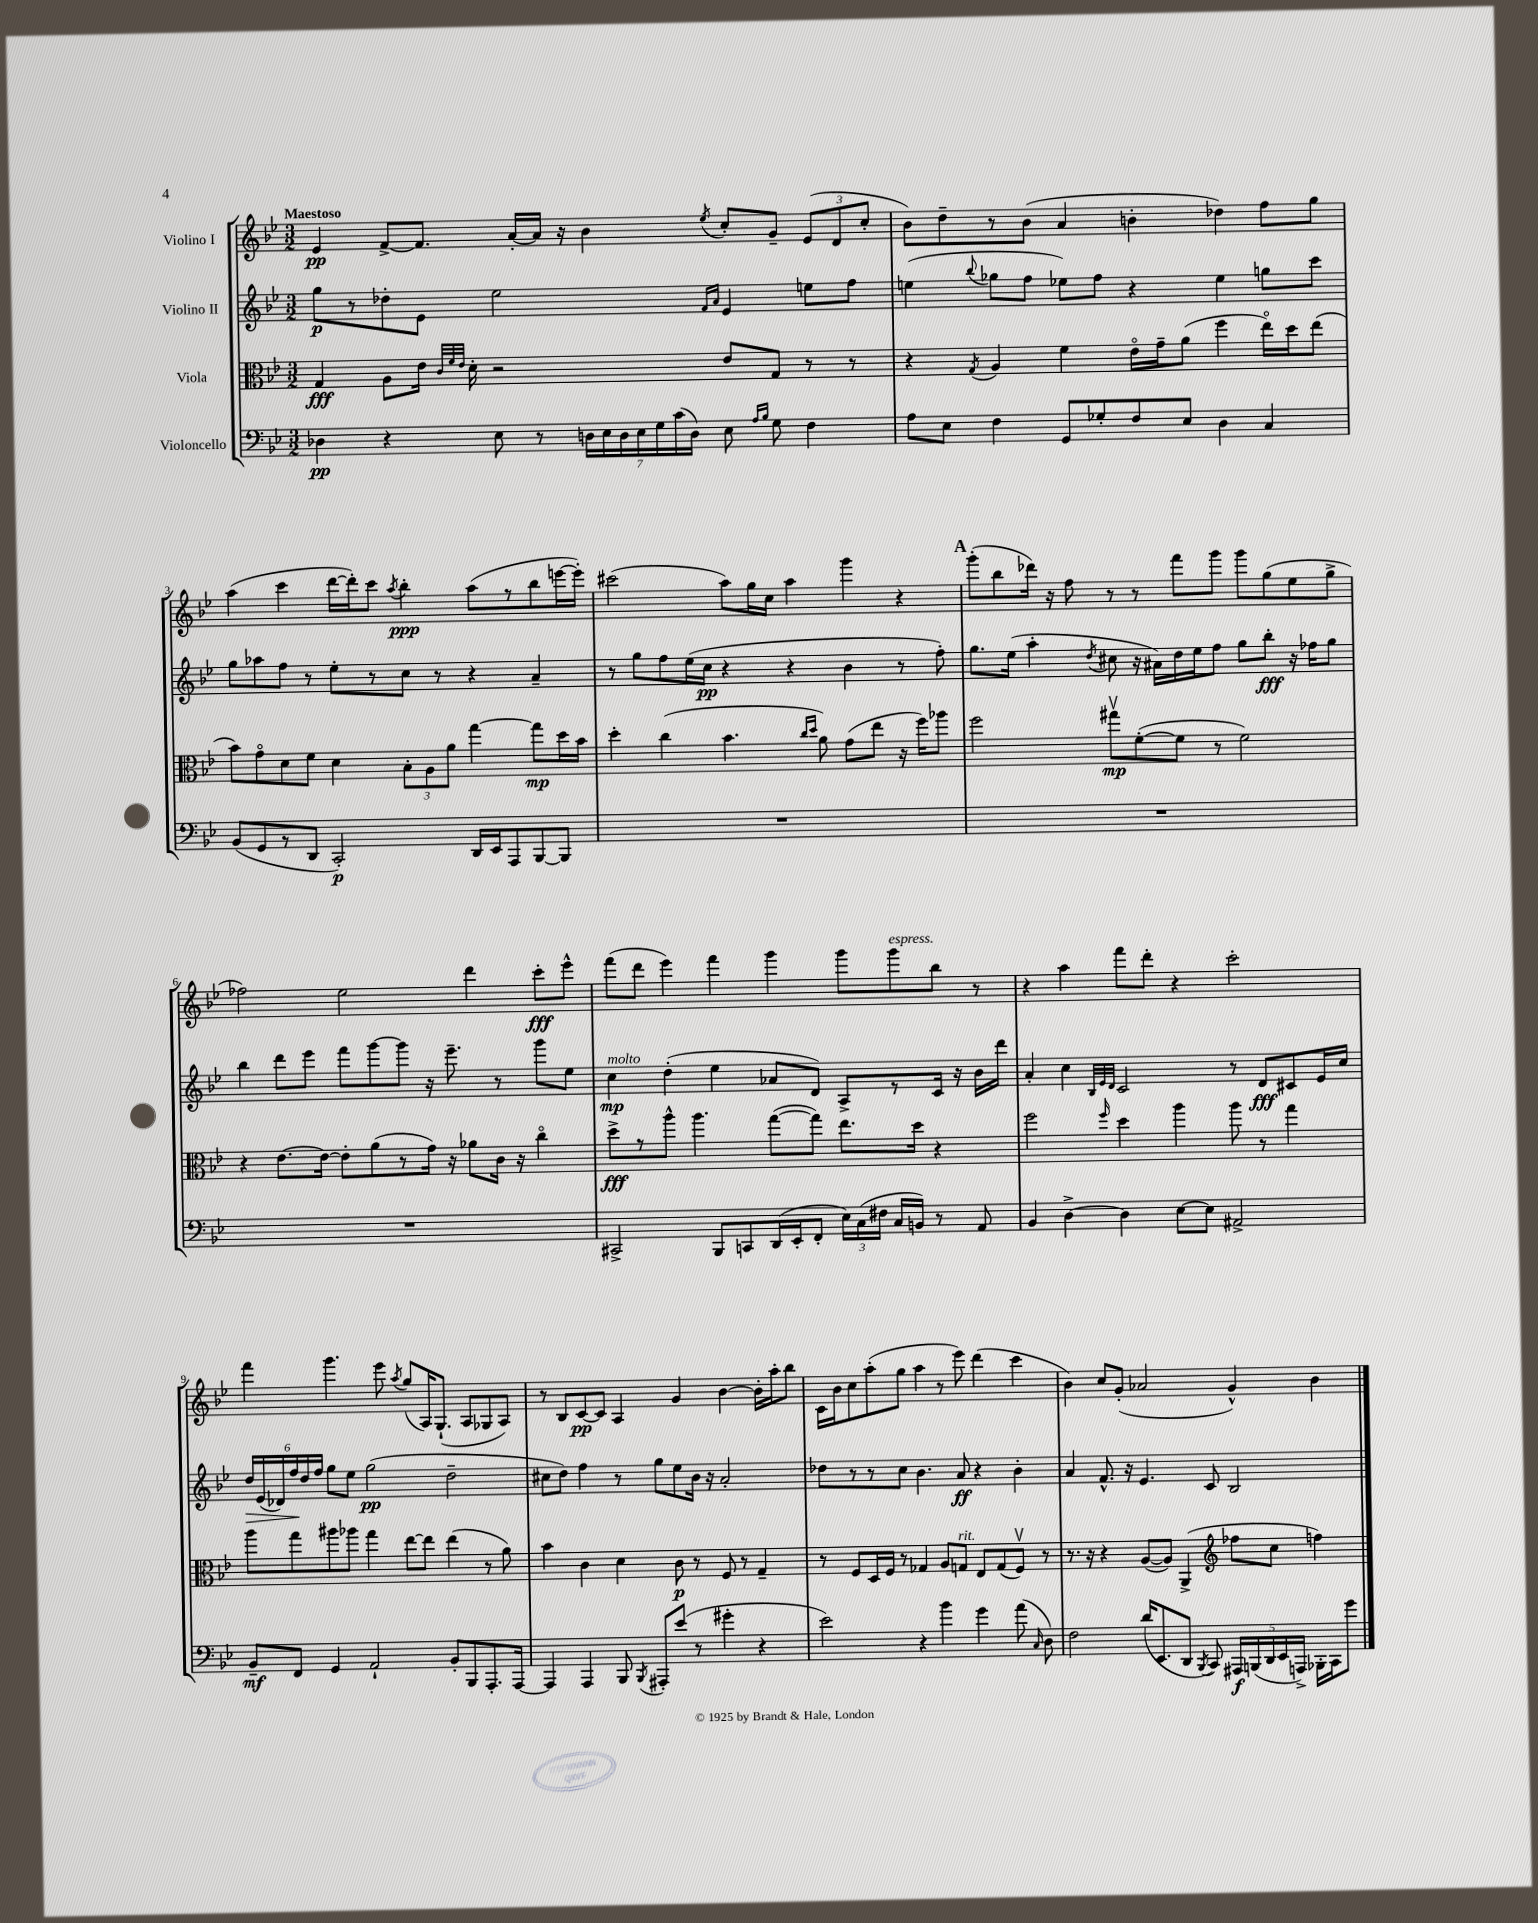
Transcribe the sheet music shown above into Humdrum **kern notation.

**kern	**dynam	**kern	**dynam	**kern	**dynam	**kern	**dynam
*part4	*part4	*part3	*part3	*part2	*part2	*part1	*part1
*staff4	*staff4	*staff3	*staff3	*staff2	*staff2	*staff1	*staff1
*I"Violoncello	*	*I"Viola	*	*I"Violino II	*	*I"Violino I	*
*clefF4	*	*clefC3	*	*clefG2	*	*clefG2	*
*k[b-e-]	*	*k[b-e-]	*	*k[b-e-]	*	*k[b-e-]	*
*M3/2	*	*M3/2	*	*M3/2	*	*M3/2	*
=1	=1	=1	=1	=1	=1	=1	=1
!	!	!	!	!	!	!LO:TX:a:B:t=Maestoso	!
4D-X\	pp	4G/	fff	8gg\L	p	4e-/	pp
.	.	.	.	8r	.	.	.
4r	.	8A\L	.	8dd-X'\	.	[8f^/L	.
.	.	16e-\Jk	.	8e-\J	.	8.f/J]	.
.	.	32qqc/LLL	.	.	.	.	.
.	.	32qqf/	.	.	.	.	.
.	.	32qqe-/JJJ	.	.	.	.	.
.	.	16d'\	.	.	.	.	.
8E-\	.	2r	.	2ee-\	.	.	.
.	.	.	.	.	.	[16a'/LL	.
8r	.	.	.	.	.	16a/JJ]	.
.	.	.	.	.	.	16r	.
28Dn\LL	.	.	.	.	.	4b-\	.
28E-\	.	.	.	.	.	.	.
28D\	.	.	.	.	.	.	.
28E-\	.	.	.	.	.	.	.
28G\	.	.	.	.	.	.	.
(28c\	.	.	.	.	.	.	.
28D\JJ)	.	.	.	.	.	.	.
.	.	.	.	16qqf/LL	.	.	.
.	.	.	.	16qqa/JJ	.	8qee-/	.
8E-\	.	8e-/L	.	4e-/	.	8cc'/L	.
16qqA/LL	.	.	.	.	.	.	.
16qqB-/JJ	.	.	.	.	.	.	.
8G\	.	8G/J	.	.	.	8g~/J	.
4F\	.	8r	.	8een\L	.	(12e-/L	.
.	.	.	.	.	.	12d/	.
.	.	8r	.	8ff\J	.	.	.
.	.	.	.	.	.	12cc'/J	.
=2	=2	=2	=2	=2	=2	=2	=2
8A\L	.	4r	.	(4een\	.	8b-\L)	.
8E-\J	.	.	.	.	.	8dd~\	.
.	.	8qG/	.	8qqbb-/	.	.	.
4F\	.	4A/	.	8gg-X\L	.	8r	.
.	.	.	.	8ff\J	.	(8b-\J	.
8GG/L	.	4f\	.	8ee-X\L)	.	4a/	.
8G-X'/	.	.	.	8ff\J	.	.	.
8F/	.	16e-\LL	.	4r	.	4bn'\	.
.	.	16g~\J	.	.	.	.	.
8E-/J	.	(8a\J	.	.	.	.	.
4D\	.	4ff\	.	4ee-\	.	4dd-X\)	.
4C/	.	16ee-\LL)	.	8ggn\L	.	8ff\L	.
.	.	16dd\J	.	.	.	.	.
.	.	(8ee-\J	.	8ccc\J	.	8gg\J	.
!!LO:LB:g=z
=3	=3	=3	=3	=3	=3	=3	=3
(8BB-/L	.	8b-\L)	.	8gg\L	.	(4aa\	.
8GG/	.	8g\	.	8aa-X\	.	.	.
8r	.	8d\	.	8ff\J	.	4ccc\	.
8DD/J	.	8f\J	.	8r	.	.	.
2CC'/)	p	4d\	.	8ee-'\L	.	[16ddd\LL	.
.	.	.	.	.	.	16ddd'\J])	.
.	.	.	.	8r	.	8ccc\J	.
.	.	.	.	.	.	8qaa/	.
.	.	12B-'\L	.	8cc\J	.	4bb-'\	ppp
.	.	12A\	.	.	.	.	.
.	.	.	.	8r	.	.	.
.	.	12a\J	.	.	.	.	.
16DD/LL	.	[4gg\	.	4r	.	(8aa\L	.
16EE-/J	.	.	.	.	.	.	.
8AAA/	.	.	.	.	.	8r	.
[8BBB-/	.	8gg\L]	mp	4a~/	.	8bb-\	.
8BBB-/J]	.	16dd\L	.	.	.	[16eeen\L	.
.	.	16b-\JJ	.	.	.	16eee'\JJ])	.
=4	=4	=4	=4	=4	=4	=4	=4
1.r	.	4dd'\	.	8r	.	(2ccc#X\	.
.	.	.	.	8gg\L	.	.	.
.	.	(4cc\	.	8ff\	.	.	.
.	.	.	.	(16ee-\L	.	.	.
.	.	.	.	16cc\JJ	pp	.	.
.	.	4.b-\	.	4r	.	8aa\L)	.
.	.	.	.	.	.	16gg\L	.
.	.	.	.	.	.	16cc\JJ	.
.	.	.	.	4r	.	4aa\	.
.	.	16qqcc/LL	.	.	.	.	.
.	.	16qqdd/JJ	.	.	.	.	.
.	.	8a\)	.	.	.	.	.
.	.	(8g\L	.	4b-\	.	4ggg\	.
.	.	8ee-\J	.	.	.	.	.
.	.	16r	.	8r	.	4r	.
.	.	16ff\KL)	.	.	.	.	.
.	.	8aa-X\J	.	8ff'\)	.	.	.
!!LO:REH:place=s1:t=A
=5	=5	=5	=5	=5	=5	=5	=5
1.r	.	2ff\	.	8.gg\L	.	(8ggg'\L	.
.	.	.	.	.	.	8bb-\	.
.	.	.	.	(16ee-\Jk	.	.	.
.	.	.	.	4aa'\	.	16ddd-X\Jk)	.
.	.	.	.	.	.	16r	.
.	.	.	.	.	.	8ff\	.
.	.	.	.	8qdd/	.	.	.
.	.	8gg#Xv\L	mp	8cc#X\	.	8r	.
.	.	([8f'\	.	16r	.	8r	.
.	.	.	.	16a#X\LL)	.	.	.
.	.	8f\J]	.	16dd\	.	8fff\L	.
.	.	.	.	16ee-\J	.	.	.
.	.	8r	.	8ff\J	.	8ggg\J	.
.	.	2f\)	.	8gg\L	.	8ggg\L	.
.	.	.	.	8bb-'\J	fff	(8gg\	.
.	.	.	.	16r	.	8ee-\	.
.	.	.	.	16ff-X\KL	.	.	.
.	.	.	.	8gg\J	.	8gg^\J	.
!!LO:LB:g=z
=6	=6	=6	=6	=6	=6	=6	=6
1.r	.	4r	.	4bb-\	.	2ff-X\)	.
.	.	[8.e-\L	.	8ddd\L	.	.	.
.	.	.	.	8eee-\J	.	.	.
.	.	16e-\Jk_	.	.	.	.	.
.	.	8e-'\L]	.	8fff\L	.	2ee-\	.
.	.	(8a\	.	[8ggg\	.	.	.
.	.	8r	.	8ggg\J]	.	.	.
.	.	16g\Jk)	.	16r	.	.	.
.	.	16r	.	8.eee-~\	.	.	.
.	.	8a-X\L	.	.	.	4ddd\	.
.	.	16c\Jk	.	8r	.	.	.
.	.	16r	.	.	.	.	.
.	.	4cc\	.	8ggg\L	.	8ccc'\L	fff
.	.	.	.	8ee-\J	.	8eee-^^\J	.
=7	=7	=7	=7	=7	=7	=7	=7
!	!	!	!	!LO:TX:a:i:t=molto	!	!	!
2CC#X^/	.	8dd^\L	fff	4cc\	mp	(8fff\L	.
.	.	8r	.	.	.	8ddd\J	.
.	.	8aa^^\J	.	(4dd'\	.	4eee-\)	.
.	.	4.aa\	.	.	.	.	.
8BBB-/L	.	.	.	4ee-\	.	4fff\	.
8CCn/	.	.	.	.	.	.	.
(16DD/L	.	([8gg\L	.	8a-X/L	.	4ggg\	.
16EE-'/J	.	.	.	.	.	.	.
8FF'/J	.	8gg\J])	.	8d/J)	.	.	.
24E-\LL)	.	8.ee-\L	.	8A^/L	.	8ggg\L	.
(24C\	.	.	.	.	.	.	.
24F#X\JJ	.	.	.	.	.	.	.
!	!	!	!	!	!	!LO:TX:a:i:t=espress.	!
16C/LL	.	.	.	8r	.	8ggg\	.
16BBn/JJ)	.	16dd\Jk	.	.	.	.	.
8r	.	4r	.	16c/Jk	.	8bb-\J	.
.	.	.	.	16r	.	.	.
8AA/	.	.	.	16b-\LL	.	8r	.
.	.	.	.	16ddd\JJ	.	.	.
=8	=8	=8	=8	=8	=8	=8	=8
4BB-/	.	2ff\	.	4a'/	.	4r	.
[4D^\	.	.	.	4cc\	.	4aa\	.
.	.	.	.	32qqB-/LLL	.	.	.
.	.	.	.	32qqe-/	.	.	.
.	.	16qqff/	.	32qqd/JJJ	.	.	.
4D\]	.	4dd\	.	2c/	.	8fff\L	.
.	.	.	.	.	.	8ddd'\J	.
[8E-\L	.	4aa\	.	.	.	4r	.
8E-\J]	.	.	.	.	.	.	.
2AA#X^/	.	8aa\	.	8r	.	2ccc'\	.
.	.	8r	.	8d/L	fff	.	.
.	.	4gg\	.	8c#X/	.	.	.
.	.	.	.	16e-/L	.	.	.
.	.	.	.	16cc/JJ	.	.	.
!!LO:LB:g=z
=9	=9	=9	=9	=9	=9	=9	=9
!	!	!	!	!	!LO:HP:b	!	!
8BB-~/L	mf	8aa\L	.	24dd/LL	>	4fff\	.
.	.	.	.	(24e-/	.	.	.
.	.	.	.	24d-X/)	.	.	.
8FF/J	.	8gg\	.	24ff/	.	.	.
.	.	.	.	24dd/	]	.	.
.	.	.	.	24ff/JJ	.	.	.
4GG/	.	8aa#X\	.	8gg\L	.	4.ggg\	.
.	.	8aa-X\J	.	8ee-\J	.	.	.
2AA`/	.	4gg\	.	(2gg\	pp	.	.
.	.	.	.	.	.	8eee-\	.
.	.	.	.	.	.	8qaa/	.
.	.	[8ee-\L	.	.	.	(8gg/L	.
.	.	8ee-\J]	.	.	.	16A/K)	.
.	.	.	.	.	.	(8.G`/J	.
8BB-'/L	.	(4ee-\	.	2dd~\	.	.	.
8BBB-/	.	.	.	.	.	8A/L	.
8.AAA'/	.	8r	.	.	.	8G-X/	.
.	.	8a\)	.	.	.	8A/J)	.
[16AAA/Jk	.	.	.	.	.	.	.
=10	=10	=10	=10	=10	=10	=10	=10
4AAA/]	.	4b-\	.	8cc#X\L	.	8r	.
.	.	.	.	8dd\J)	.	8B-/L	.
4AAA/	.	4c\	.	4ff\	.	[8c/	pp
.	.	.	.	.	.	8c/J]	.
8BBB-/	.	4d\	.	8r	.	4A/	.
8qBBB-/	.	.	.	.	.	.	.
8AAA#X'/L	.	.	.	8gg\L	.	.	.
(8e-/J	.	8c\	p	8ee-\	.	4g/	.
8r	.	8r	.	16b-\Jk	.	.	.
.	.	.	.	16r	.	.	.
4g#X'\	.	8F/	.	2a'/	.	[4b-\	.
.	.	8r	.	.	.	.	.
4r	.	4G~/	.	.	.	16b-'\LL]	.
.	.	.	.	.	.	16aa'\J	.
.	.	.	.	.	.	8bb-\J	.
=11	=11	=11	=11	=11	=11	=11	=11
2e-\)	.	8r	.	8dd-X\L	.	16c\LL	.
.	.	.	.	.	.	16b-\J	.
.	.	8F/L	.	8r	.	8cc\	.
.	.	16D/L	.	8r	.	(8aa'\	.
.	.	16F/JJ	.	.	.	.	.
.	.	8r	.	8cc\J	.	8gg\J	.
4r	.	4G-X/	.	4.b-\	.	4aa\	.
4b-\	.	8A/L	.	.	.	8r	.
!	!	!LO:TX:a:i:t=rit.	!	!	!	!	!
.	.	8Gn/J	.	8a/	ff	8eee-\)	.
4g\	.	8E-/L	.	4r	.	(4ddd\	.
.	.	(8G/	.	.	.	.	.
(8a\	.	8Fv/J)	.	4b-'\	.	4ccc\	.
16qqC/	.	.	.	.	.	.	.
8D\)	.	8r	.	.	.	.	.
=12	=12	=12	=12	=12	=12	=12	=12
2F\	.	8.r	.	4a/	.	4b-\)	.
.	.	16r	.	.	.	.	.
.	.	4r	.	8.f^^/	.	8cc/L	.
.	.	.	.	.	.	(8g'/J	.
.	.	.	.	16r	.	.	.
(16d/KL	.	([8A/L	.	4.e-/	.	2a-X/	.
8.EE-/	.	.	.	.	.	.	.
.	.	8A/J])	.	.	.	.	.
8DD/J	.	(4AA^/	.	.	.	.	.
8qBBB-/	.	.	.	.	.	.	.
8CC/)	.	.	.	8c/	.	.	.
*	*	*clefG2	*	*	*	*	*
20AAA#X/LL	f	8ff-X\L	.	2B-/	.	4g^^/)	.
(20BBBn/	.	.	.	.	.	.	.
20DD/	.	.	.	.	.	.	.
.	.	8cc\J	.	.	.	.	.
20EE-/	.	.	.	.	.	.	.
20AAAn^/JJ)	.	.	.	.	.	.	.
16BBB-X'\LL	.	4ffn\)	.	.	.	4b-\	.
16CC\J	.	.	.	.	.	.	.
8g\J	.	.	.	.	.	.	.
==	==	==	==	==	==	==	==
*-	*-	*-	*-	*-	*-	*-	*-
